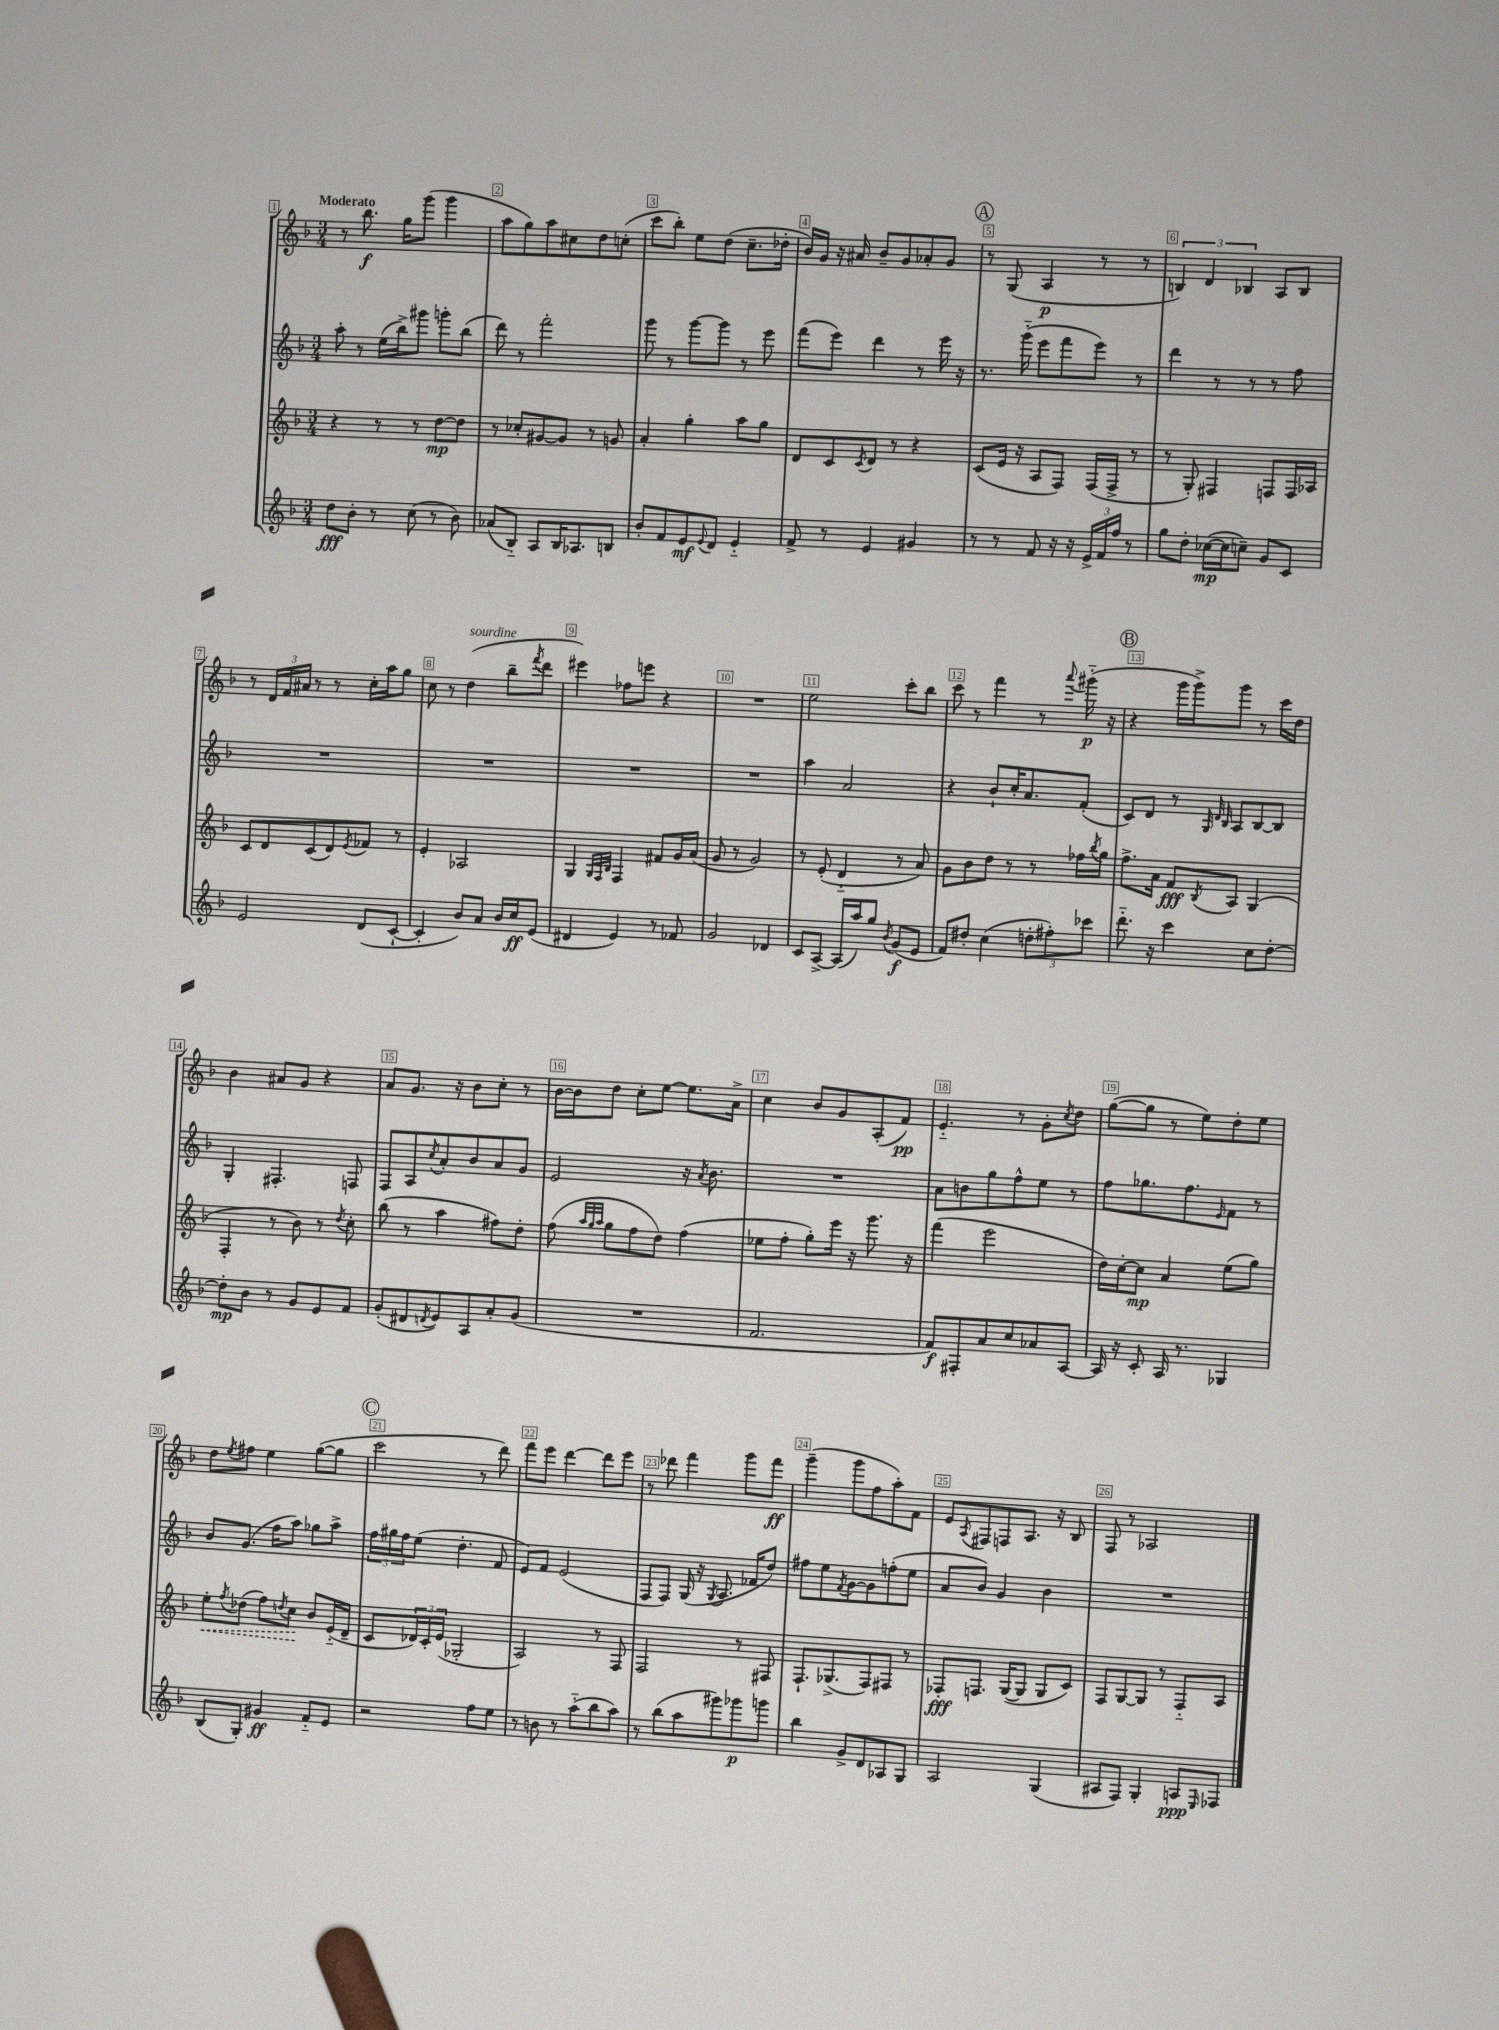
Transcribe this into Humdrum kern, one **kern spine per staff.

**kern	**kern	**kern	**kern
*staff4	*staff3	*staff2	*staff1
*clefG2	*clefG2	*clefG2	*clefG2
*k[b-]	*k[b-]	*k[b-]	*k[b-]
*M3/4	*M3/4	*M3/4	*M3/4
8dd	4r	8aa'	8r
8b-'	.	8r	8.bb-
8r	8r	(16ee	.
.	.	16bb-^)	16gg
(8cc	8r	8ggg#	(8ggg
8r	[8dd	8ggg'	4ggg
8b-)	8dd]	(8bb-	.
=	=	=	=
(8a-	8r	8ddd)	8aa
8B-'~)	8cc-'	8r	8gg)
8A	[8g#	2fff'	8aa
16B-	8g#]	.	8cc#
8.A-	.	.	.
.	8r	.	8dd
8B	8g	.	(8cc'
=	=	=	=
8b-'	4a'	8ggg	8ccc
8f	.	8r	8bb-')
8e	4gg'	[8ggg	8ee
8qqe	.	.	.
8d	.	8ggg]	(8dd
4e'~	8aa	8r	8.cc~
.	8gg	8eee	.
.	.	.	16dd-'
=	=	=	=
8f^	8d	(8fff	16b-)
.	.	.	16g
8r	8c	8eee)	16r
.	.	.	16a#
.	8qc	.	.
4e	8d	4ddd	8b-~
.	8r	.	8g
4g#	4r	8r	8a-'
.	.	16eee	8g
.	.	16r	.
=	=	=	=
8r	(8c	8.r	8r
8r	16e	.	(8G
.	16r	(16ggg'~	.
8f	8A	8eee	4A
16r	8F)	8fff	.
16r	.	.	.
24e^	(16F	8eee)	8r
24f	.	.	.
.	16F^	.	.
24ff	.	.	.
8r	8r	8r	8r
=	=	=	=
8gg	8r	4ddd	6B)
8dd'	8G')	.	.
.	.	.	6d
([16cc-	4F#	8r	.
16cc-]	.	.	.
.	.	.	6B-
8cc~)	.	8r	.
8g	8F	8r	8A
8c	16F	8ff	8B-
.	16A-	.	.
=	=	=	=
2e	8c	2.r	8r
.	8d	.	24d
.	.	.	24f
.	.	.	24a#
.	(8c	.	8r
.	8d)	.	8r
.	8qe	.	.
(8d	8f-	.	16cc'
.	.	.	16aa
[8c`	8r	.	8gg
=	=	=	=
4c']	4e'	2.r	8cc
.	.	.	8r
8b-)	2A-	.	(4dd
8a	.	.	.
16b-	.	.	8bb-~
16cc	.	.	.
.	.	.	8qfff
(8e	.	.	8ddd
=	=	=	=
4d#	4G	2.r	4eee#)
.	32qqG	.	.
.	32qqF	.	.
.	32qqB-	.	.
4e)	4F	.	8ff-
.	.	.	8eee
8r	8f#	.	4r
8f-	16g	.	.
.	(16a	.	.
=	=	=	=
2g	8g	2.r	2.r
.	8r	.	.
.	2g)	.	.
4d-	.	.	.
=	=	=	=
8c	8r	4aa	2ee
[8A^	(8e'	.	.
(16A]	4d'~	2a	.
16aa)	.	.	.
8gg	.	.	.
8qb-	.	.	.
(8g	8r	.	8ccc'
8e	8a)	.	8bb-
=	=	=	=
8f)	8g	4r	8ccc
8dd#'	8b-	.	8r
(4cc	8dd	8b-`	4fff
.	8r	16cc'	.
.	.	8.a	.
12dd'	8r	.	8r
12ff#')	.	.	.
.	.	.	8qqaaa
.	16ff-	(8f'	(16ggg#'~
12ccc-	.	.	.
.	8qbb-	.	.
.	16gg	.	16r
=	=	=	=
8.ddd'~	8.ff^	8c)	4r
.	.	8d	.
16r	16a	.	.
4ccc	8f	8r	16ggg
.	.	.	16ggg^)
.	.	32qqG	.
.	.	32qqd	.
.	8qB-	32qqB-	.
.	8A	8A	8ggg
8cc	(4G	[8B-	8r
[8dd'	.	8B-]	16ccc
.	.	.	16dd
=	=	=	=
8dd']	4F'	4G'	4b-
8b-	.	.	.
8r	8r	4.F#'	8a#
8g	8b-)	.	8g
8e	8r	.	4r
.	8qdd	.	.
8f	8cc'	8F	.
=	=	=	=
(8g'	(8bb-	8F	8a
8d#	8r	8A	8.g
8qd	.	8qcc	.
8e)	4aa	8a'	.
.	.	.	16r
8A	.	8b-	8b-
8a'	8ff#)	8a	8cc'
(8g	8dd'	8g	8r
=	=	=	=
2.r	(8ff	2e	[16b-
.	.	.	16b-]
.	32qqaa	.	.
.	32qqgg	.	.
.	32qqaa	.	.
.	8gg	.	8dd
.	8ff	.	8cc'
.	8dd)	.	[8ee
.	(4ff	16r	8.ee]
.	.	8qa	.
.	.	8.b-	.
.	.	.	16a^
=	=	=	=
2.f	8ee-	2.r	4cc
.	8ff'	.	.
.	8gg')	.	8b-
.	16eee	.	8g
.	16r	.	.
.	8.ggg	.	(8A'
.	.	.	8f)
.	16r	.	.
=	=	=	=
8f)	(4fff	8a	4.e'~
8F#'	.	8b	.
8a	2eee	8gg	.
8cc	.	8ff^^	8r
8a-	.	8ee	8g'
.	.	.	8qcc
[8A	.	8r	8dd
=	=	=	=
16A]	16dd)	8ff	([8gg
16r	[16cc'	.	.
8c'	8cc]	8.gg-	8gg]
16A	4a	.	8r
8.r	.	8.ff	.
.	.	.	8ee)
.	.	16qqe	.
4G-	(8ee	8f	8dd'
.	8gg)	8r	8ee
=	=	=	=
(8B-	8ee'	8b-	8dd
.	8qff	.	8qee
8G')	(8dd-	(8.g	8ff#
4g#	8ff)	.	4ee
.	.	16ff	.
.	8qdd	.	.
.	8cc	8aa)	.
8f'~	8b-	8gg-	([8gg
8e	(16e'~	8aa^	8gg]
.	16d~	.	.
=	=	=	=
2r	8c	24ff	2ccc
.	.	24gg#	.
.	.	24ff	.
.	24d-)	(8ee	.
.	24c'	.	.
.	(24e	.	.
.	2G-'	4.dd'	.
8ff	.	.	8r
8ee	.	8f	8ddd)
=	=	=	=
8r	2A)	8e)	8fff
8b	.	8f	8eee
8r	.	(2e	[4ddd
(8aa'~	.	.	.
8bb-	8r	.	8ddd]
8aa)	8F	.	8eee
=	=	=	=
8r	2F	8F	8r
(8bb-	.	8F)	8ddd-
8aa	.	(16G	4fff
.	.	16r	.
.	.	8qG	.
8ggg#)	.	8.A	.
8ggg-	8r	.	8ggg
.	.	16f-	.
8ggg	8F#	8dd)	8fff
=	=	=	=
4bb-	8.F`	8ff#	(4ggg~
.	.	8ee	.
.	(8.G-^	.	.
.	.	8qf	.
8g^	.	[8g	8ggg
8d	8F)	8g]	8ff
8A-	8F#	(8ff'	8aa')
8G	8r	8ee	8f
=	=	=	=
2A	8F-'	8a	8e
.	.	.	8qA
.	8.F	8b-)	8F#
.	.	4g	8F
.	([16G	.	.
.	8G]	.	8.A
(4G	8G	4b-	.
.	.	.	16r
.	8c)	.	8B-
=	=	=	=
8A#	8F	2.r	8F
8F)	[8G	.	8r
4G'	8G]	.	2A-
.	8r	.	.
8A	8F'~	.	.
16qqE	.	.	.
8F-	8A	.	.
==	==	==	==
*-	*-	*-	*-
